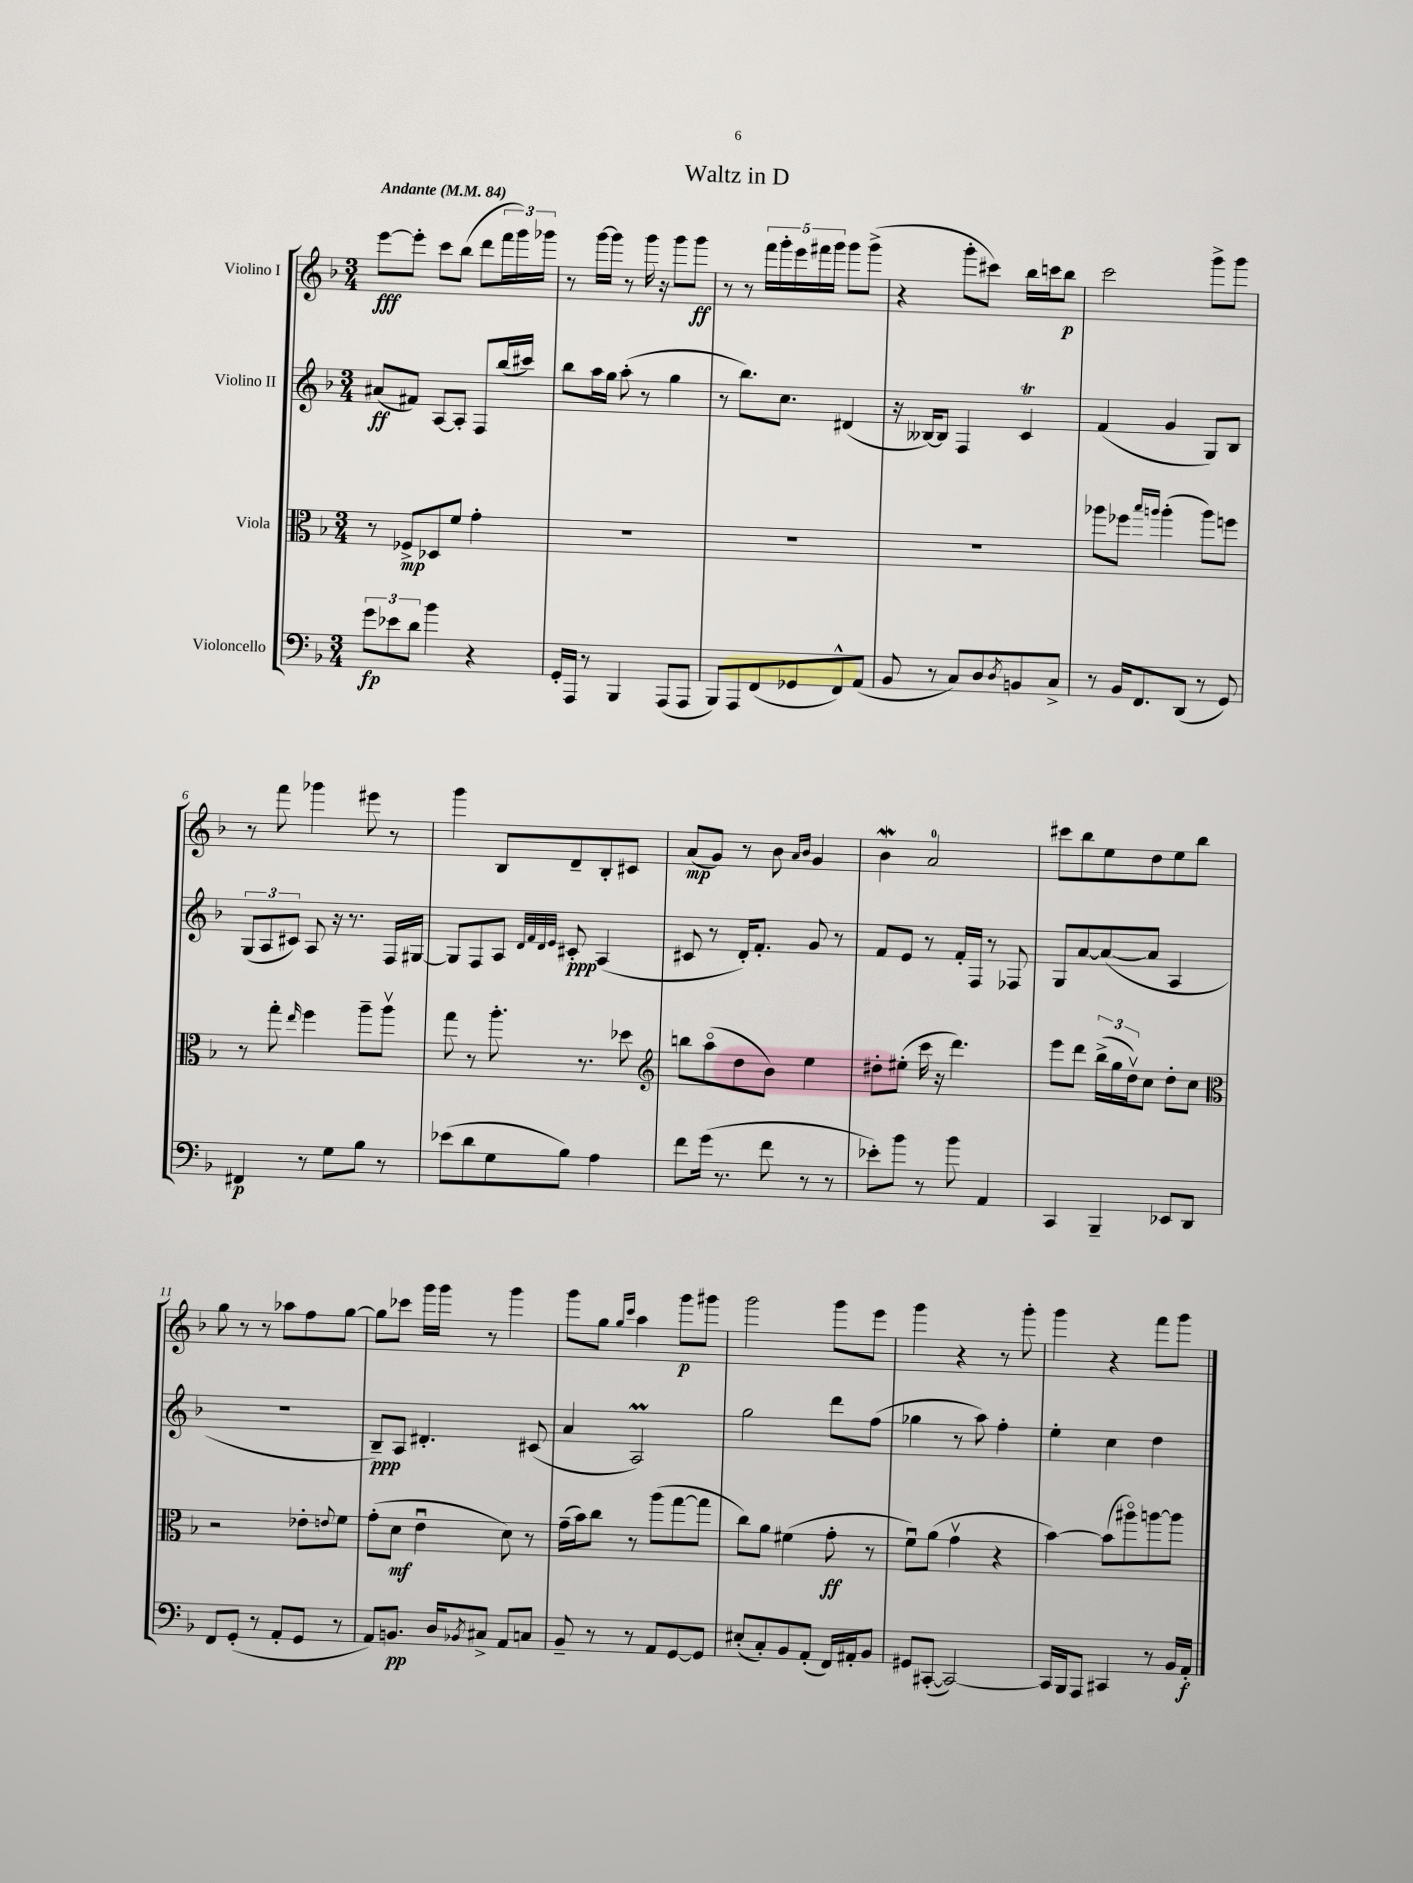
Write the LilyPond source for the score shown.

\header { title = "Waltz in D" }
<<
\new StaffGroup <<
\new Staff = "s0" \with { instrumentName = "Violino I" } {
    \clef treble \key f \major \numericTimeSignature \time 3/4 \tempo "Andante" 4 = 84
    e'''8~\fff e'''8-. c'''8 bes''8( d'''8 \tuplet 3/2 { f'''16 g'''16) ges'''16 } |
    r8 g'''16~ g'''16 r8 g'''16 r16 g'''8 g'''8\ff |
    r8 r8 \tuplet 5/4 { f'''16 g'''16-. e'''16 fis'''16 g'''16 } g'''8 g'''8->( |
    r4 g'''8-. cis'''8) bes''16 c'''16 bes''8\p |
    c'''2 g'''8-> g'''8 |
    r8 f'''8 ges'''4 eis'''8 r8 |
    g'''4 bes8 d'8-- bes8-. cis'8 |
    a'8\mp( g'8) r8 bes'8 \grace { a'16 bes'16 } g'4 |
    bes'4\mordent a'2-0 |
    cis'''8 bes''8 e''8 d''8 e''8 bes''8 |
    g''8 r8 r8 aes''8 f''8 g''8~ |
    g''8 ces'''8 g'''16 g'''16 r8 g'''4 |
    g'''8 g''8 \grace { g''16 c'''16 } a''4 g'''8\p gis'''8 |
    g'''2 g'''8 e'''8 |
    g'''4 r4 r8 g'''8-. |
    g'''4 r4 f'''8 g'''8 \bar "|." |
}
\new Staff = "s1" \with { instrumentName = "Violino II" } {
    \clef treble \key f \major \numericTimeSignature \time 3/4
    ais'8\ff( fis'8) a8~ a8-. f8 bes''16( cis'''16) |
    bes''8 a''16 g''16 a''8-.( r8 g''4 |
    r8 bes''8.) c''8. dis'4( |
    r16 beses16~) beses8 f4 c'4\trill |
    f'4( g'4 g8) bes8 |
    \tuplet 3/2 { g8( a8 cis'8) } a8 r16 r8. f16 gis16~ |
    gis8 f8 a8 \grace { d'32 f'32 d'32 e'32 } cis'8-.\ppp a4( |
    cis'8 r8 d'16-.) f'8.-. g'8 r8 |
    f'8 e'8 r8 f'16-. f16 r8 fes8 |
    g8 a'8~ a'8~( a'8 a4 |
    R2. |
    bes8--\ppp) a8 dis'4.-. cis'8( |
    a'4 a2\prall) |
    g''2 d'''8 f''8( |
    ges''4 r8 a''8) f''4-. |
    e''4-. c''4 d''4 \bar "|." |
}
\new Staff = "s2" \with { instrumentName = "Viola" } {
    \clef alto \key f \major \numericTimeSignature \time 3/4
    r8 fes8->\mp des8 f'8 g'4-. |
    R2. |
    R2. |
    R2. |
    aes''8 fes''8 \grace { bes''16 a''16 } a''4-.( a''8) f''8 |
    r8 g''8-. \grace { e''16 } f''4 a''8-- a''8\upbow |
    g''8 r8 a''8.-. r8. des''8 |
    \clef treble b''8 a''8\flageolet( d''8 bes'8) e''4 |
    dis''8-. eis''8-.( c'''16 r16 d'''4.) |
    e'''8 d'''8 \tuplet 3/2 { bes''16->( g''16 d''16\upbow) } c''8 d''8-. c''8 |
    \clef alto r2 ees'8-. \appoggiatura { e'8 } f'8 |
    g'8-.( d'8\mf e'4\downbow d'8) r8 |
    g'16--( bes'16) c''8 r8 a''8( g''8~ g''8 |
    c''8) a'8 fis'4( g'8-.\ff r8 |
    f'8\downbow) a'8( g'4\upbow r4 |
    bes'4~) bes'8( ais''8\flageolet) a''8~ a''8 \bar "|." |
}
\new Staff = "s3" \with { instrumentName = "Violoncello" } {
    \clef bass \key f \major \numericTimeSignature \time 3/4
    \tuplet 3/2 { g'8\fp ees'8 d'8 } bes'4 r4 |
    g,16-. a,,16 r8 bes,,4 a,,8( a,,8 |
    bes,,8) a,,8 f,8( ges,8 f,8-^) a,8( |
    bes,8 r8 c8) d8 \acciaccatura { d8 } b,8 c8-> |
    r8 bes,16 f,8. d,8( r8 g,8) |
    fis,4\p r8 g8 bes8 r8 |
    ees'8( d'8 g8 bes8) a4 |
    f'8 g'16( r8. f'8 r8 r8 |
    ees'8-.) bes'8 r8 bes'8 a,4 |
    c,4 bes,,4-- ees,8 d,8 |
    f,8 g,8-.( r8 a,8-. g,8 r8 |
    a,8) b,8.\pp d16 \acciaccatura { bes,8 } cis8-> a,8 c8 |
    bes,8-- r8 r8 a,8 g,8~ g,8 |
    eis8-.( c8-.) bes,8 a,8-.( f,16) ais,16-. bes,8 |
    gis,8 cis,8~-.( cis,2~) |
    cis,16 bes,,16 a,,8 cis,4 r8 bes,16 a,16-.\f \bar "|." |
}
>>
>>
